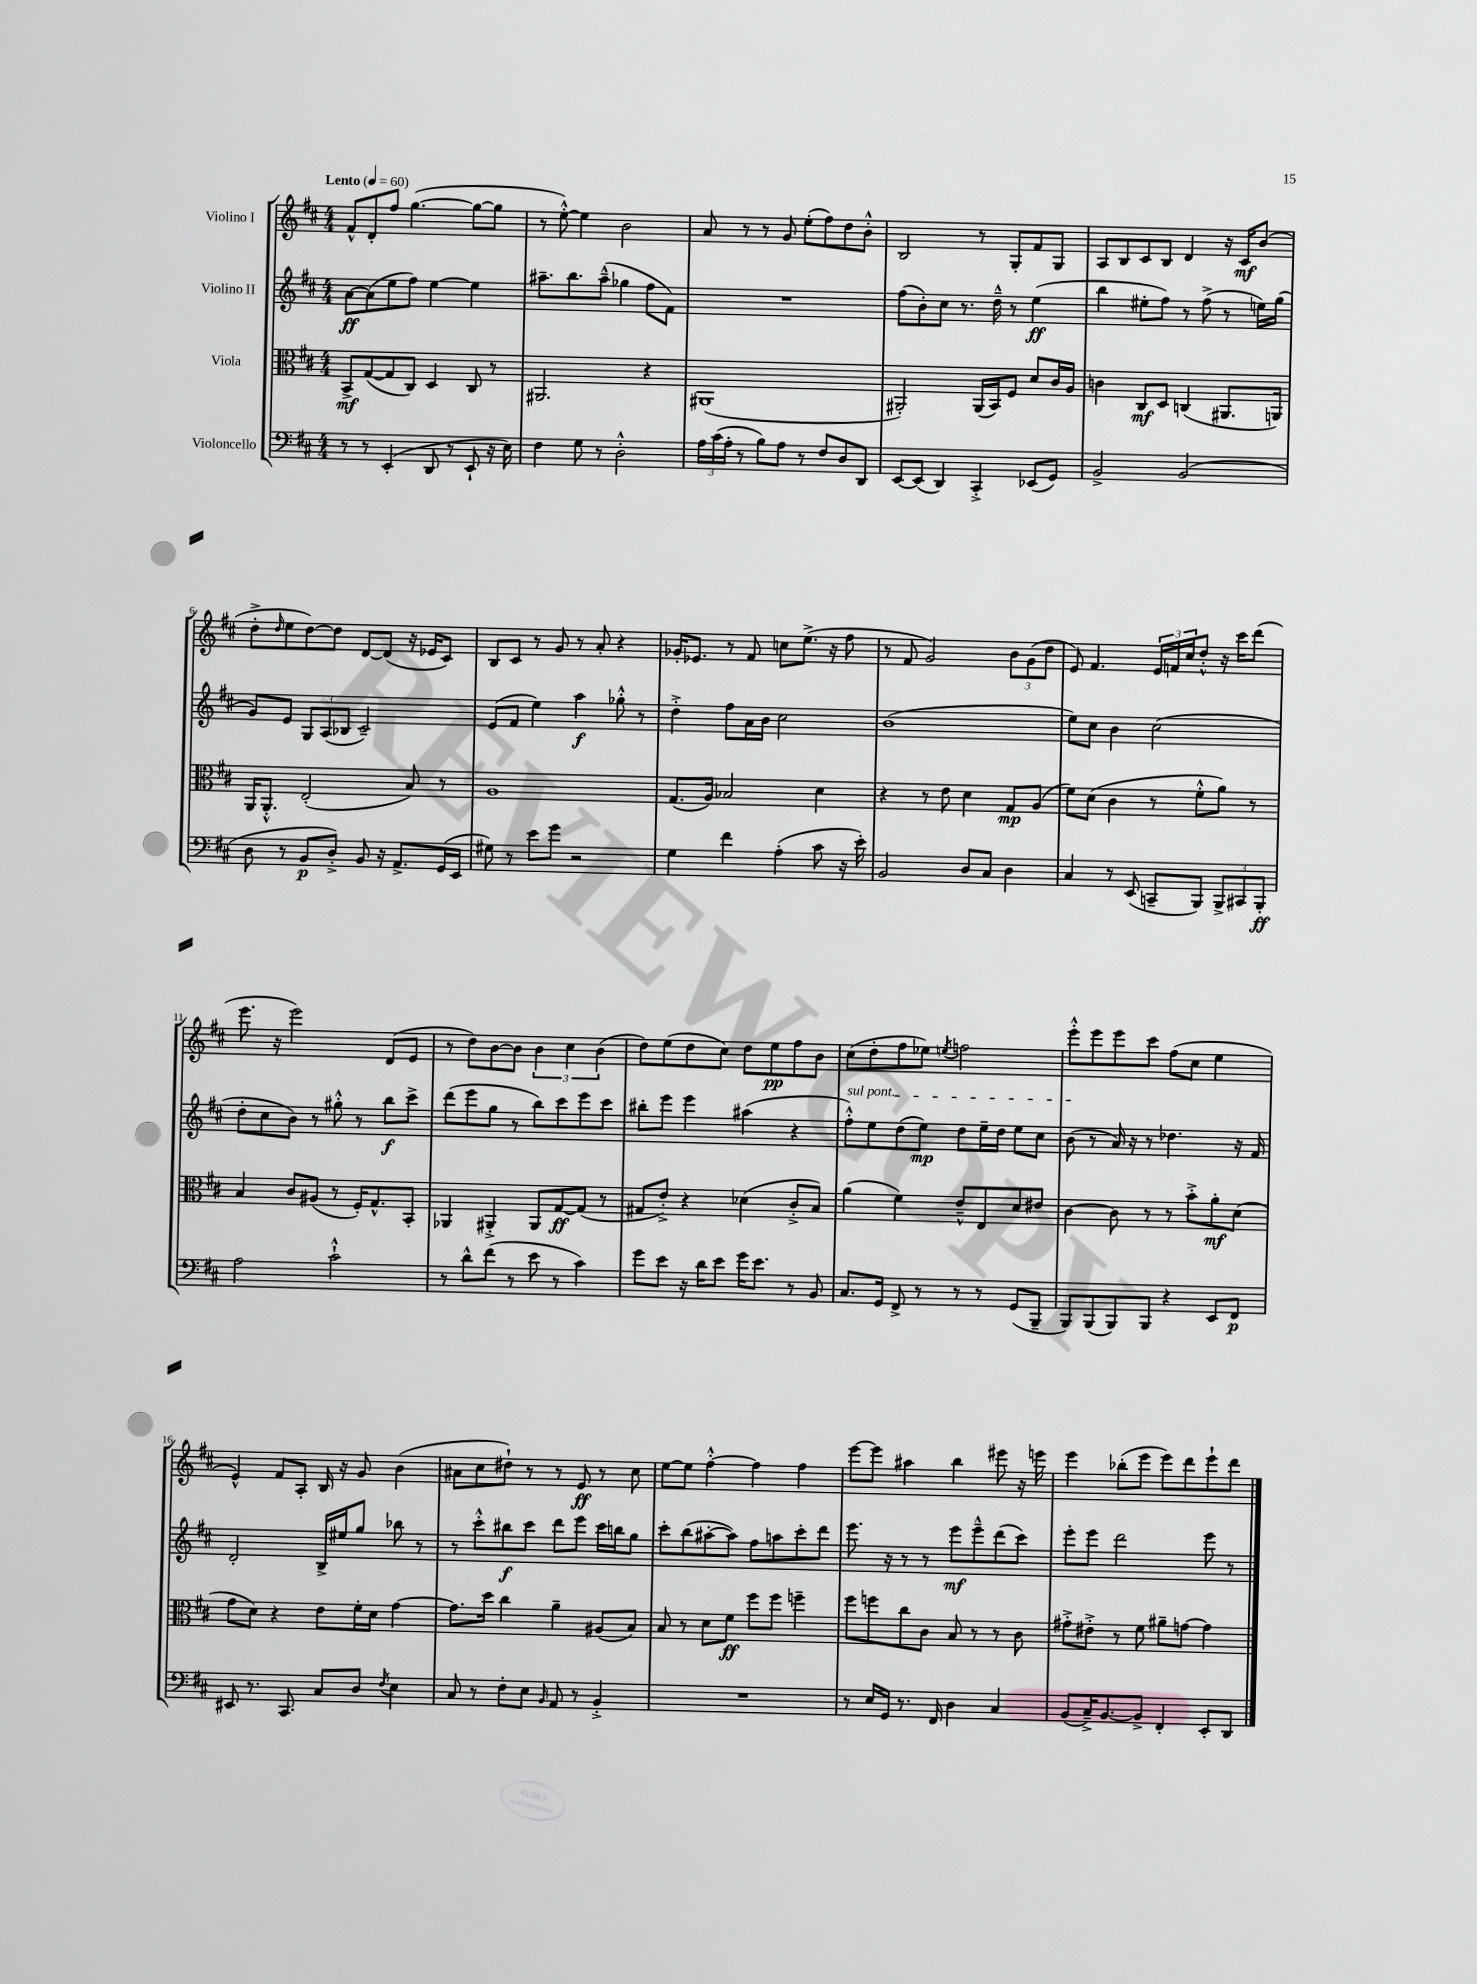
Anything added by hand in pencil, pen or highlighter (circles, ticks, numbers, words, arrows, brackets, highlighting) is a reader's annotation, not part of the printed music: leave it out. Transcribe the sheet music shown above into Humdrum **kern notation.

**kern	**dynam	**kern	**dynam	**kern	**dynam	**kern	**dynam
*part4	*part4	*part3	*part3	*part2	*part2	*part1	*part1
*staff4	*staff4	*staff3	*staff3	*staff2	*staff2	*staff1	*staff1
*I"Violoncello	*	*I"Viola	*	*I"Violino II	*	*I"Violino I	*
*clefF4	*	*clefC3	*	*clefG2	*	*clefG2	*
*k[f#c#]	*	*k[f#c#]	*	*k[f#c#]	*	*k[f#c#]	*
*M4/4	*	*M4/4	*	*M4/4	*	*M4/4	*
*MM60	*	*MM60	*	*MM60	*	*MM60	*
=1	=1	=1	=1	=1	=1	=1	=1
!	!	!	!	!	!	!LO:TX:a:B:t=Lento	!
8r	.	8BB^/L	mf	[8a\L	ff	8f#^^/L	.
8r	.	([8G/	.	(8a\]	.	8d'/	.
(4EE'/	.	8G/]	.	8ee\	.	8ff#/J	.
.	.	8C#/J)	.	8ff#\J)	.	([4.gg\	.
8DD/	.	4D/	.	[4ee\	.	.	.
8r	.	.	.	.	.	.	.
8EE`/	.	8C#/	.	4ee\]	.	8gg\L_	.
16r	.	8r	.	.	.	8gg\J]	.
16E\)	.	.	.	.	.	.	.
=2	=2	=2	=2	=2	=2	=2	=2
4F#\	.	2.AA#X/	.	8.aa#X~\L	.	8r	.
.	.	.	.	.	.	[8ee'^^\)	.
.	.	.	.	8.bb\	.	.	.
8G\	.	.	.	.	.	4ee\]	.
8r	.	.	.	(8aa#~^^\J	.	.	.
2D'^^\	.	.	.	4gg-X\	.	2b\	.
.	.	4r	.	8ff#\L	.	.	.
.	.	.	.	8f#\J)	.	.	.
=3	=3	=3	=3	=3	=3	=3	=3
24A\LL	.	(1AA#X	.	1r	.	8a/	.
(24c#\	.	.	.	.	.	.	.
24A'\JJ	.	.	.	.	.	.	.
8r	.	.	.	.	.	8r	.
8B\L)	.	.	.	.	.	8r	.
8A\J	.	.	.	.	.	8g/	.
8r	.	.	.	.	.	(8ee'\L	.
8F#/L	.	.	.	.	.	8ff#\)	.
8D/	.	.	.	.	.	8dd\	.
8DD/J	.	.	.	.	.	8b'^^\J	.
=4	=4	=4	=4	=4	=4	=4	=4
[8EE/L	.	2AA#X'/)	.	(8ff#\L	.	2B/	.
(8EE/J]	.	.	.	8b'\)	.	.	.
4DD/)	.	.	.	8cc#\J	.	.	.
.	.	.	.	8.r	.	.	.
4CC#'^/	.	(16AA#/LL	.	.	.	8r	.
.	.	16BB/J)	.	16dd~^^\	.	.	.
.	.	8F#/J	.	8r	.	8G'/L	.
(8EE-X/L	.	8d/L	.	(4ee\	ff	8f#/	.
8GG/J)	.	16c#/L	.	.	.	8G/J	.
.	.	16A/JJ	.	.	.	.	.
=5	=5	=5	=5	=5	=5	=5	=5
2BB^/	.	4cn\	.	4bb\	.	8A/L	.
.	.	.	.	.	.	8B/	.
.	.	8C#/L	mf	8ee#X'\L	.	8c#/	.
.	.	8D/J	.	8ff#\J)	.	8B/J	.
(2BB/	.	(4Cn/	.	8r	.	4d/	.
.	.	.	.	(8ff#^\	.	.	.
.	.	8.AA#X/L	.	8r	.	16r	.
.	.	.	.	.	.	16c#/KL	mf
.	.	.	.	16een\LL)	.	(8b/J	.
.	.	16AAn/Jk)	.	(16gg\JJ	.	.	.
!!LO:LB:g=z
=6	=6	=6	=6	=6	=6	=6	=6
8D\	.	16AA/KL	.	8g/L)	.	8dd'^\L	.
.	.	8.AA'^^/J	.	.	.	.	.
.	.	.	.	.	.	16qqdd/	.
8r	.	.	.	8e/J	.	8ee\	.
8BB/L	p	(2E'/	.	12G/L	.	[8dd\)	.
.	.	.	.	(12A/	.	.	.
8D'^/J)	.	.	.	.	.	8dd\J]	.
.	.	.	.	12B-X/J	.	.	.
8BB/	.	.	.	2c#~/)	.	[8d/L	.
16r	.	.	.	.	.	(8d/J]	.
8.AA^/L	.	.	.	.	.	.	.
.	.	8B/)	.	.	.	16r	.
.	.	.	.	.	.	16e-X/KL	.
(16GG/L	.	8r	.	.	.	8c#/J)	.
16EE/JJ	.	.	.	.	.	.	.
=7	=7	=7	=7	=7	=7	=7	=7
8G#X\)	.	1A	.	(8e/L	.	8B/L	.
8r	.	.	.	8f#/J	.	8c#/J	.
8e\L	.	.	.	4ee\)	.	8r	.
8g\J	.	.	.	.	.	8g/	.
2r	.	.	.	4aa\	f	8r	.
.	.	.	.	.	.	8a'/	.
.	.	.	.	8gg-X'^^\	.	4r	.
.	.	.	.	8r	.	.	.
=8	=8	=8	=8	=8	=8	=8	=8
4G\	.	(8.G/L	.	4dd'^\	.	16g-X'/KL	.
.	.	.	.	.	.	8.e-X/J	.
.	.	16A/Jk)	.	.	.	.	.
4f#\	.	2B-X/	.	8ff#\L	.	8r	.
.	.	.	.	16a\L	.	8f#/	.
.	.	.	.	16b\JJ	.	.	.
(4A'\	.	.	.	2cc#\	.	8ccn\L	.
.	.	.	.	.	.	(8.ee^\J	.
8c#\	.	4d\	.	.	.	.	.
.	.	.	.	.	.	16r	.
16r	.	.	.	.	.	8ff#\	.
16e'\)	.	.	.	.	.	.	.
=9	=9	=9	=9	=9	=9	=9	=9
2BB/	.	4r	.	(1b	.	8r	.
.	.	.	.	.	.	8f#/	.
.	.	8r	.	.	.	2g/)	.
.	.	8e\	.	.	.	.	.
8D/L	.	4d\	.	.	.	.	.
8C#/J	.	.	.	.	.	.	.
4D\	.	8G/L	mp	.	.	12b\L	.
.	.	.	.	.	.	(12g\	.
.	.	(8A/J	.	.	.	.	.
.	.	.	.	.	.	12dd\J	.
=10	=10	=10	=10	=10	=10	=10	=10
4C#/	.	8f#\L)	.	8ee\L)	.	8e/)	.
.	.	(8d\J	.	8cc#\J	.	4.f#/	.
8r	.	4c#\	.	4b\	.	.	.
(8EE/	.	.	.	.	.	.	.
8CCn~/L	.	8r	.	(2cc#\	.	24e/LL	.
.	.	.	.	.	.	24fn/	.
.	.	.	.	.	.	24cc#/J	.
8BBB/J)	.	8f#'^^\L	.	.	.	8dd'^^/J	.
12BBB^/L	.	8a\J)	.	.	.	16r	.
.	.	.	.	.	.	16ccc#\KL	.
12CC#X/	.	.	.	.	.	.	.
.	.	8r	.	.	.	(8ddd\J	.
12BBB'/J	ff	.	.	.	.	.	.
!!LO:LB:g=z
=11	=11	=11	=11	=11	=11	=11	=11
2A\	.	4B/	.	8dd'\L	.	8.eee\	.
.	.	.	.	8cc#\	.	.	.
.	.	.	.	.	.	16r	.
.	.	8c#/L	.	8b\J)	.	2eee\)	.
.	.	(8A#X/J	.	8r	.	.	.
2c#`^^\	.	8r	.	8gg#X'^^\	.	.	.
.	.	16F#'/KL)	.	8r	.	.	.
.	.	8.G^^/	.	.	.	.	.
.	.	.	.	8bb\L	f	(8d/L	.
.	.	8BB'/J	.	8ccc#^\J	.	8e/J	.
=12	=12	=12	=12	=12	=12	=12	=12
8r	.	4AA-X/	.	(8ddd\L	.	8r	.
8d^^\L	.	.	.	8eee\	.	8dd\L)	.
(8f#\J	.	4AA#X'^/	.	8gg\J	.	[8b\	.
8r	.	.	.	8r	.	8b\J]	.
8e\	.	8AA#/L	.	8bb\L)	.	6b\	.
8r	.	[8G/	ff	8ccc#\	.	.	.
.	.	.	.	.	.	6cc#\	.
4c#\)	.	(8G/J]	.	8eee\	.	.	.
.	.	.	.	.	.	(6b\	.
.	.	8r	.	8ccc#\J	.	.	.
=13	=13	=13	=13	=13	=13	=13	=13
8g\L	.	8G#X/L	.	8bb#X'\L	.	8dd\L)	.
8e\J	.	8e'^/J)	.	8eee\J	.	(8ee\	.
16r	.	4r	.	4eee\	.	8dd\	.
16d\KL	.	.	.	.	.	.	.
8e\J	.	.	.	.	.	8cc#\J)	.
16g\KL	.	(4d-X\	.	(4aa#X\	.	8dd\L	.
8.e\J	.	.	.	.	.	.	.
.	.	.	.	.	.	8ee\	pp
8r	.	8c#'^/L	.	4r	.	8ff#\	.
8BB/	.	8B/J)	.	.	.	8b\J	.
=14	=14	=14	=14	=14	=14	=14	=14
!	!	!	!	!LO:TX:a:i:t=sul pont.	!	!	!
8.C#/L	.	(4a\	.	8ff#'^^\L)	.	(8cc#\L	.
.	.	.	.	8ee\	.	8dd'\	.
16GG/Jk	.	.	.	.	.	.	.
8FF#^/	.	4f#\)	.	(8dd\	.	8ff#\	.
8r	.	.	.	8ee\J)	mp	8ee-X\J)	.
.	.	.	.	.	.	8qeen/	.
8r	.	8e~^^/L	.	8dd\L	.	2ffn\	.
8r	.	8E/	.	16ee~\L	.	.	.
.	.	.	.	16dd\JJ	.	.	.
(8GG/L	.	8d/	.	8ee\L	.	.	.
8BBB~/J	.	8e#X/J	.	8cc#\J	.	.	.
=15	=15	=15	=15	=15	=15	=15	=15
8BBB/L)	.	[4c#\	.	(8b\	.	8eee'^^\L	.
(8BBB/	.	.	.	8r	.	8eee\	.
8BBB/)	.	8c#\]	.	16a/)	.	8eee\	.
.	.	.	.	16r	.	.	.
8BBB/J	.	8r	.	8r	.	8ccc#\J	.
4r	.	8r	.	4.dd-X\	.	(8ff#\L	.
.	.	8b'^\L	.	.	.	8cc#\J	.
8EE/L	.	8a'\	mf	.	.	4ee\	.
8FF#/J	p	(8d\J	.	16r	.	.	.
.	.	.	.	16f#/	.	.	.
!!LO:LB:g=z
=16	=16	=16	=16	=16	=16	=16	=16
8EE#X/	.	8g\L	.	2d'/	.	4e^^/)	.
8.r	.	8d\J)	.	.	.	.	.
.	.	4r	.	.	.	8f#/L	.
8.CC#/	.	.	.	.	.	.	.
.	.	.	.	.	.	8A'/J	.
8C#/L	.	8e\L	.	16B^/LL	.	16B/	.
.	.	.	.	16ee#X/J	.	16r	.
8D/J	.	16f#'\L	.	8gg/J	.	8g/	.
.	.	16d\JJ	.	.	.	.	.
8qF#/	.	.	.	.	.	.	.
4E\	.	[4g\	.	8bb-X\	.	(4b\	.
.	.	.	.	8r	.	.	.
=17	=17	=17	=17	=17	=17	=17	=17
8C#/	.	8.g\L]	.	8r	.	8a#X\L	.
8r	.	.	.	8ccc#'^^\L	.	8cc#\	.
.	.	16dd\Jk	.	.	.	.	.
8F#'\L	.	4cc#\	.	8bb#X\	f	8dd#X`\J)	.
8E\J	.	.	.	8ccc#\J	.	8r	.
16qqBB/	.	.	.	.	.	.	.
8AA/	.	4a~\	.	8ddd\L	.	8r	.
8r	.	.	.	8eee\J	.	8e/	ff
4BB'^/	.	(8A#X/L	.	16ccc#\LL	.	8r	.
.	.	.	.	16bbn\J	.	.	.
.	.	8B/J)	.	8gg\J	.	8cc#\	.
=18	=18	=18	=18	=18	=18	=18	=18
1r	.	8B/	.	8ccc#'\L	.	[8ee\L	.
.	.	8r	.	(8bb\	.	8ee\J]	.
.	.	8d\L	.	[8aa#X'\	.	[4ff#'^^\	.
.	.	8f#\J	ff	8aa#\J])	.	.	.
.	.	8ff#\L	.	8ff#\L	.	4ff#\]	.
.	.	8ff#\J	.	8aan\	.	.	.
.	.	4ffn~\	.	8ccc#'\	.	4ff#\	.
.	.	.	.	8ddd\J	.	.	.
=19	=19	=19	=19	=19	=19	=19	=19
8r	.	8ff#\L	.	8.eee\	.	[8eee\L	.
16E/LL	.	8ffn\	.	.	.	8eee\J]	.
16GG/JJ	.	.	.	16r	.	.	.
8.r	.	8cc#\	.	8r	.	4aa#X\	.
.	.	8c#\J	.	8r	.	.	.
16FF#/	.	.	.	.	.	.	.
4D\	.	8B/	.	8eee\L	mf	4bb\	.
.	.	8r	.	8eee~^^\	.	.	.
4C#/	.	8r	.	(8ddd\	.	8eee#X\	.
.	.	8c#\	.	8ccc#\J)	.	16r	.
.	.	.	.	.	.	16eeen\	.
=20	=20	=20	=20	=20	=20	=20	=20
(8BB/L	.	8g#X'^\L	.	8eee'\L	.	4eee\	.
16C#~^/K)	.	8e#X'^\J	.	8eee\J	.	.	.
[8.BB/	.	.	.	.	.	.	.
.	.	8r	.	2ddd\	.	(8bb-X'\L	.
8BB^/J]	.	8f#\	.	.	.	8eee\J	.
4FF#'/	.	8a#X~\L	.	.	.	8eee\L)	.
.	.	[8gn\J	.	.	.	8ddd\	.
8EE'/L	.	4g\]	.	8eee\	.	8eee`\	.
8DD/J	.	.	.	8r	.	8ddd\J	.
==	==	==	==	==	==	==	==
*-	*-	*-	*-	*-	*-	*-	*-
